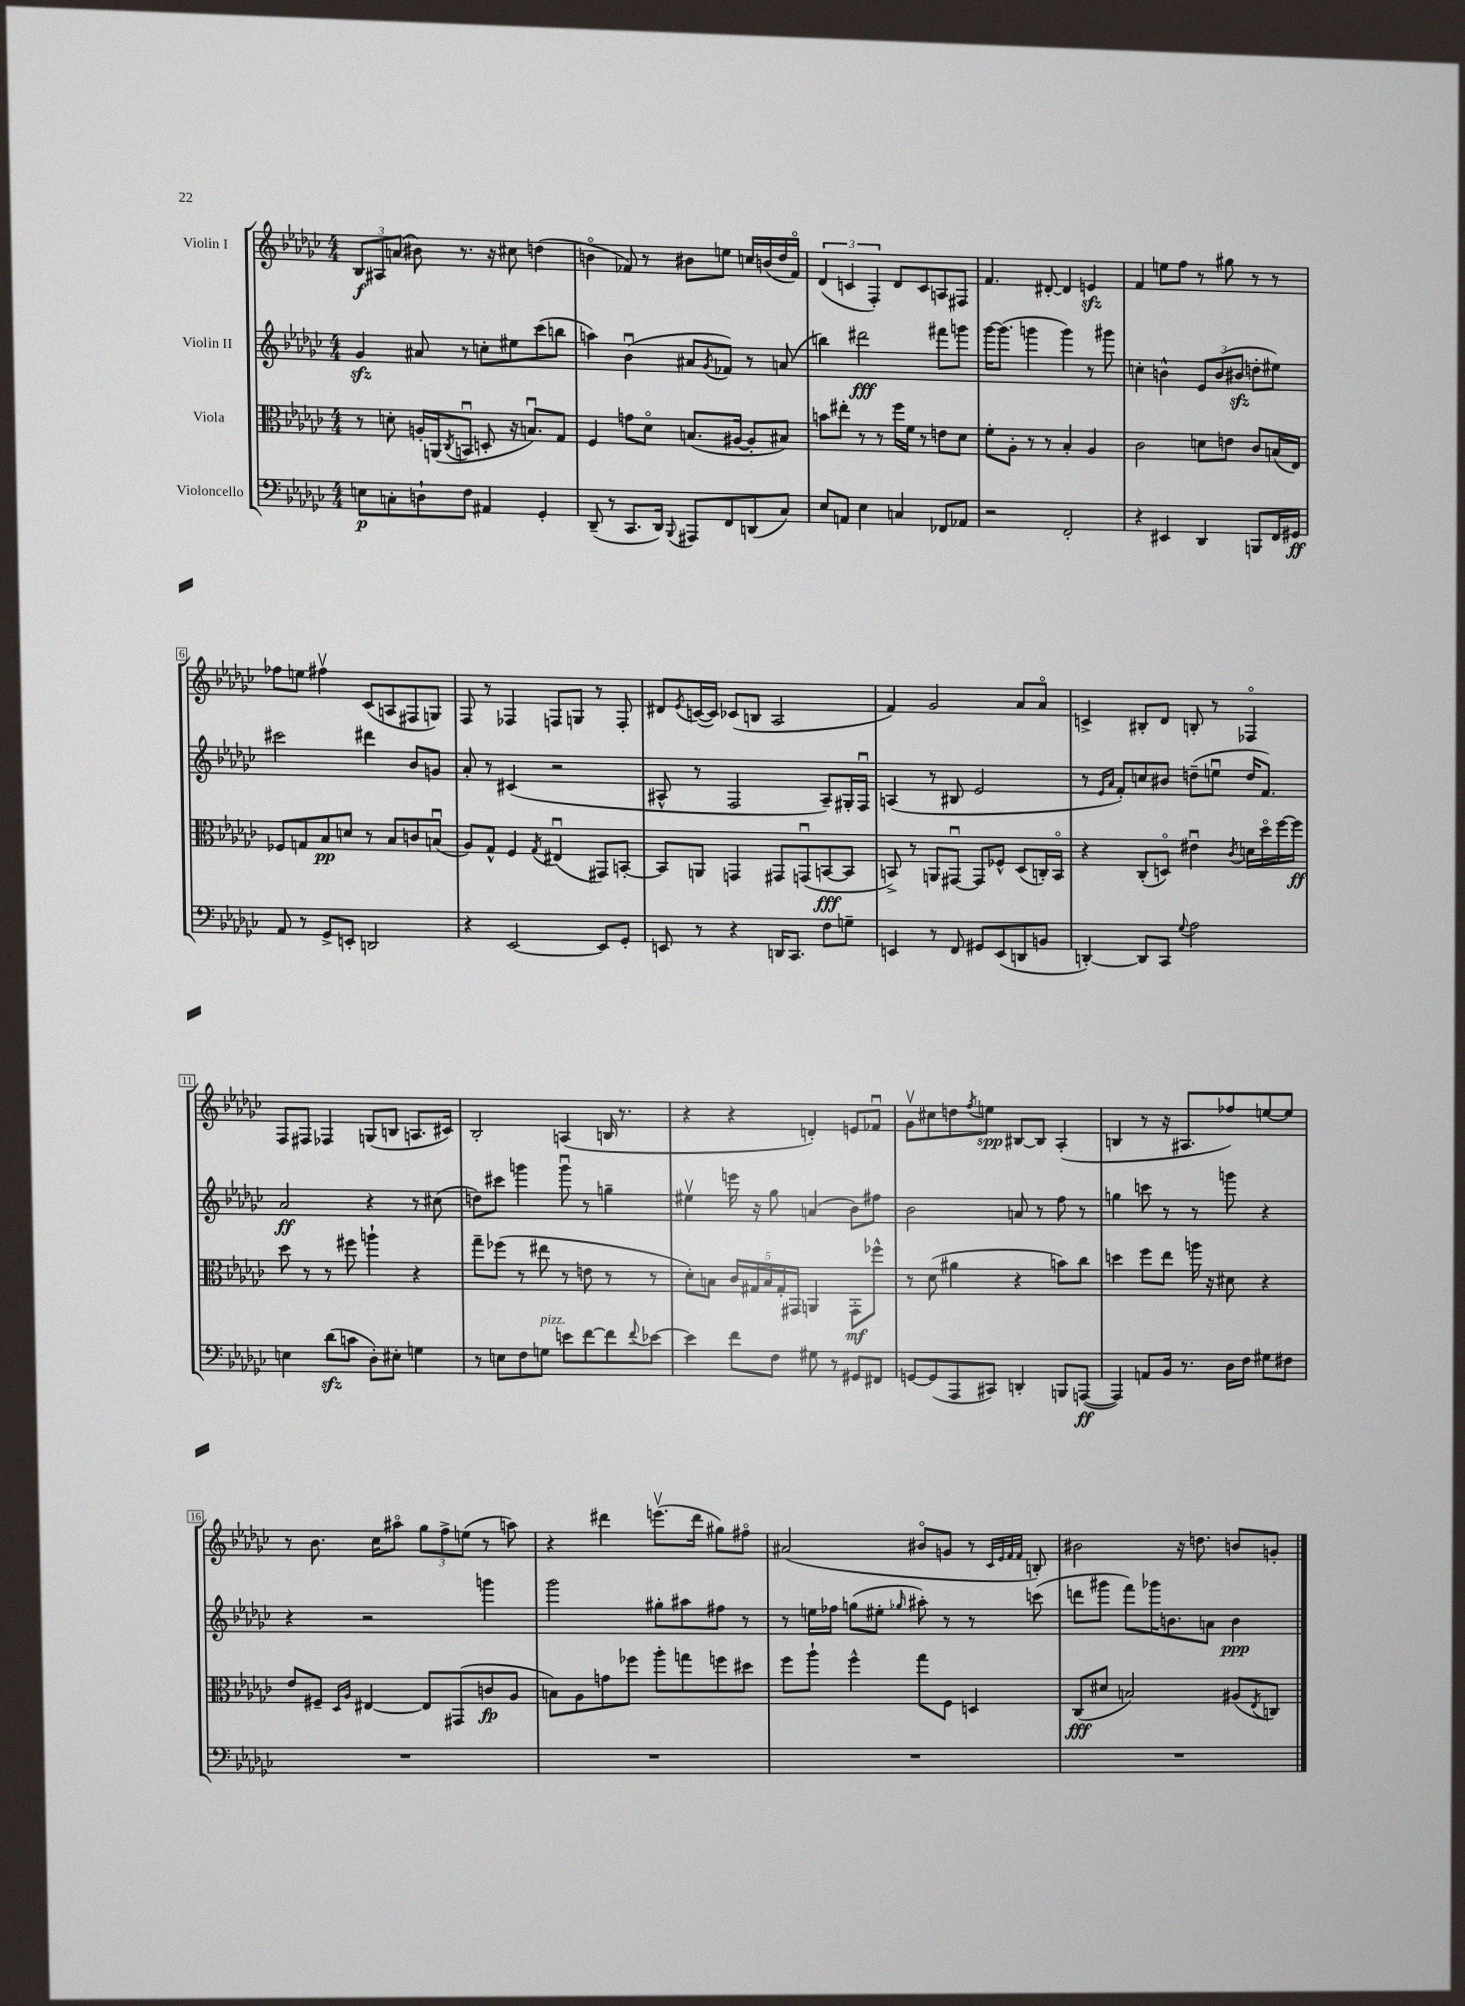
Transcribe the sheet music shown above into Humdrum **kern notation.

**kern	**kern	**kern	**kern
*staff4	*staff3	*staff2	*staff1
*clefF4	*clefC3	*clefG2	*clefG2
*k[b-e-a-d-g-c-]	*k[b-e-a-d-g-c-]	*k[b-e-a-d-g-c-]	*k[b-e-a-d-g-c-]
*M4/4	*M4/4	*M4/4	*M4/4
8E	8r	4g-	12B-
.	.	.	12A#
8C'	8d'	.	.
.	.	.	(12a
8D`	16A'	8a#	8b#)
.	(16AA	.	.
.	8qC-	.	.
8F	8BBu	8r	8.r
4AA#	8D'	8cc'	.
.	.	.	16r
.	16r	8ee#	8cc#
.	8.Bu)	.	.
4GG-'	.	(8ccc-	(4dd
.	8G-	8bb	.
=	=	=	=
(8DD-~	4F	4aa)	4bo
8r	.	.	.
8.CC-	8g	(4b-u	8f-)
.	8d-o	.	8r
16DD-)	.	.	.
8qqBBB-	.	.	.
8AAA#	(8.B	8a#	8b#
.	.	8qg-	.
8FF	.	8f-)	8ee
.	[16A#	.	.
(8DD	8A#']	8r	16cc
.	.	.	(16b
8C-)	8B#)	(8a	16dd-
.	.	.	16f-o)
=	=	=	=
8E-	8b	4bb)	(6d-
8AA	8ee#'	.	.
.	.	.	6c
4E-	8r	2ddd#	.
.	.	.	6F')
.	8r	.	.
4C	16ff	.	8d-
.	16f	.	.
.	8r	.	8c
8FF-	8e	8fff#	8A
8AA-	8d-	8ggg	8F#
=	=	=	=
2r	8f'	[16ggg-	4.f
.	.	(8.ggg-]	.
.	8A-'	.	.
.	8r	4ggg	.
.	8r	.	[8d#'
2FF'	4B-'	4ggg)	4d#]
.	4A-	8r	4e
.	.	8ggg#	.
=	=	=	=
4r	2c-	4cc'	4f
4EE#	.	4b^^	8ee
.	.	.	8ff
4DD-	8d	12e-	8r
.	.	(12b	.
.	8e	.	8gg#
.	.	12b#	.
8BBB	8c-	8dd'	8r
16FF	(16B	8ee#)	8r
16GG#	16E-)	.	.
=	=	=	=
8AA-	8F-	2ccc#	8ff-
8r	8G	.	8ee
8GG-^	8B-	.	4ff#v
8EE'	8d	.	.
2DD	8r	4ddd#	(8c-
.	8B-	.	8A
.	8c	8b-	8F#
.	(8Bu	8g	8G)
=	=	=	=
4r	8A-)	8a-'	8F
.	8G-^^	8r	8r
[2EE-	4F	(4c#	4F-
.	8qG-	.	.
.	(4E#u	2r	8F
.	.	.	8G
8EE-]	8GG#)	.	8r
8GG-'	[8BB'	.	8F'
=	=	=	=
8EE	8BB]	8A#^^	8d#
.	.	.	8qe-
8r	8AA	8r	([16c
.	.	.	16c])
4r	4GG	2F	(8c-
.	.	.	8B
16DD	8GG#	.	2A-
8.CC-	.	.	.
.	(8GGu	.	.
8F	[8BB	8A#~)	.
8G~	8BB]	16G#'	.
.	.	16Fu	.
=	=	=	=
4EE	8BB^)	(4A	4f)
.	8r	.	.
8r	8AA	8r	2g-
8FF	[8GG#u	8B#	.
8GG#	8GG#]	2e-	.
(8EE	8F-^^	.	.
8DD	(8D-	.	8a-
8BB	16C')	.	8a-o
.	16BBo	.	.
=	=	=	=
[4DD')	4r	8r	4c^
.	.	16qqe-	.
.	.	16qqa-	.
.	.	8f')	.
8DD]	(8C-'	8cc	8B#'
8CC-	8Do)	8b#	8d-
8qqG-	.	.	.
2A-	4e#u	(8dd~	8B'
.	.	8eeu	8r
.	8qc-	.	.
.	16d	16dd	4F-o
.	16dd-o	8.f)	.
.	[16ff	.	.
.	16ff]	.	.
=	=	=	=
4E	8dd-	2a-	8F
.	8r	.	8F#
(8d-	8r	.	4F-
8c	8ff#	.	.
8D-')	4aa`	4r	(8G
8E#'	.	.	8B
4G	4r	8r	8.A
.	.	(8cc#	.
.	.	.	16c#)
=	=	=	=
8r	8gg-~	8dd)	2B-'
8E	(8ff-	8ccc#	.
8F	8r	4ggg	.
8G	8ee#	.	.
8e	8r	8gggu	(4A
[8f	8e	8r	.
8f]	8r	4gg~	16B
.	.	.	8.r
8qqf	.	.	.
[8e-	8r	.	.
=	=	=	=
4e-]	8d-')	4ee#v	4r
.	8B	.	.
8f	20c-	16eee	4r
.	20G#	.	.
.	.	16r	.
.	20B	.	.
8F	.	8gg-	.
.	20G#'	.	.
.	20GG#	.	.
8G#	4AA	(4a	4d')
8r	.	.	.
8GG#	8GG#'	8b-)	8e
8FF#	8ff-^^	8ff#	8f-u
=	=	=	=
[8GG	8r	2b-	8g-v
(8GG]	(8d-	.	8cc#
8AAA-	4a#	.	8dd
.	.	.	8qff
8CC#)	.	.	8ee
4DD'	4r	8a	[8B#
.	.	8r	8B#]
8BBB	8b)	8ff	(4A-'
([8AAA	8cc-	8r	.
=	=	=	=
4AAA])	4dd	4gg	4B
8AA	8ff	8ccc	8r
16BB-	8ee-	8r	16r
8.r	.	.	8.A#
.	16aa	8r	.
.	16r	.	.
16D-	8d#	8ggg	8ff-)
16F	.	.	.
8G#	4r	4r	[8ee
8F#	.	.	8ee]
=	=	=	=
1r	8e-	4r	8r
.	8F#~	.	8.b-
.	16qqD-	.	.
.	16qqA-	.	.
.	[4E#	2r	.
.	.	.	16cc-
.	.	.	8aa#o
.	8E#]	.	12gg-
.	.	.	12ff^
.	(8GG#	.	.
.	.	.	(12ee
.	8c	4ggg	8r
.	8A-	.	8aa)
=	=	=	=
1r	8B)	2ggg-	4r
.	8A-	.	.
.	8g	.	4ddd#
.	8ff-	.	.
.	8aa-'	8gg#'	(8.eeev
.	8gg	8aa#	.
.	.	.	16ddd#
.	8ff	8ff#	8gg#)
.	8dd#	8r	8ff#o
=	=	=	=
1r	8ff	8r	(2a#
.	8aa-`	16ee	.
.	.	16ff-	.
.	4ff^^	(8gg	.
.	.	8ee#'	.
.	.	16qqgg-	.
.	8gg-	8aa#')	8b#o
.	8F	8r	8g
.	4D	8r	8r
.	.	.	32qqc-
.	.	.	32qqe-
.	.	.	32qqf
.	.	.	32qqf
.	.	(8ccc	8B')
=	=	=	=
1r	(8C-	8ddd	2b#
.	8d#	8ggg#	.
.	2B)	8fff)	.
.	.	16ggg-	.
.	.	8.b	.
.	.	.	16r
.	.	.	8.dd
.	.	8a	.
.	(8A#	4b	8b
.	8qE-	.	.
.	8C)	.	8g'
==	==	==	==
*-	*-	*-	*-
